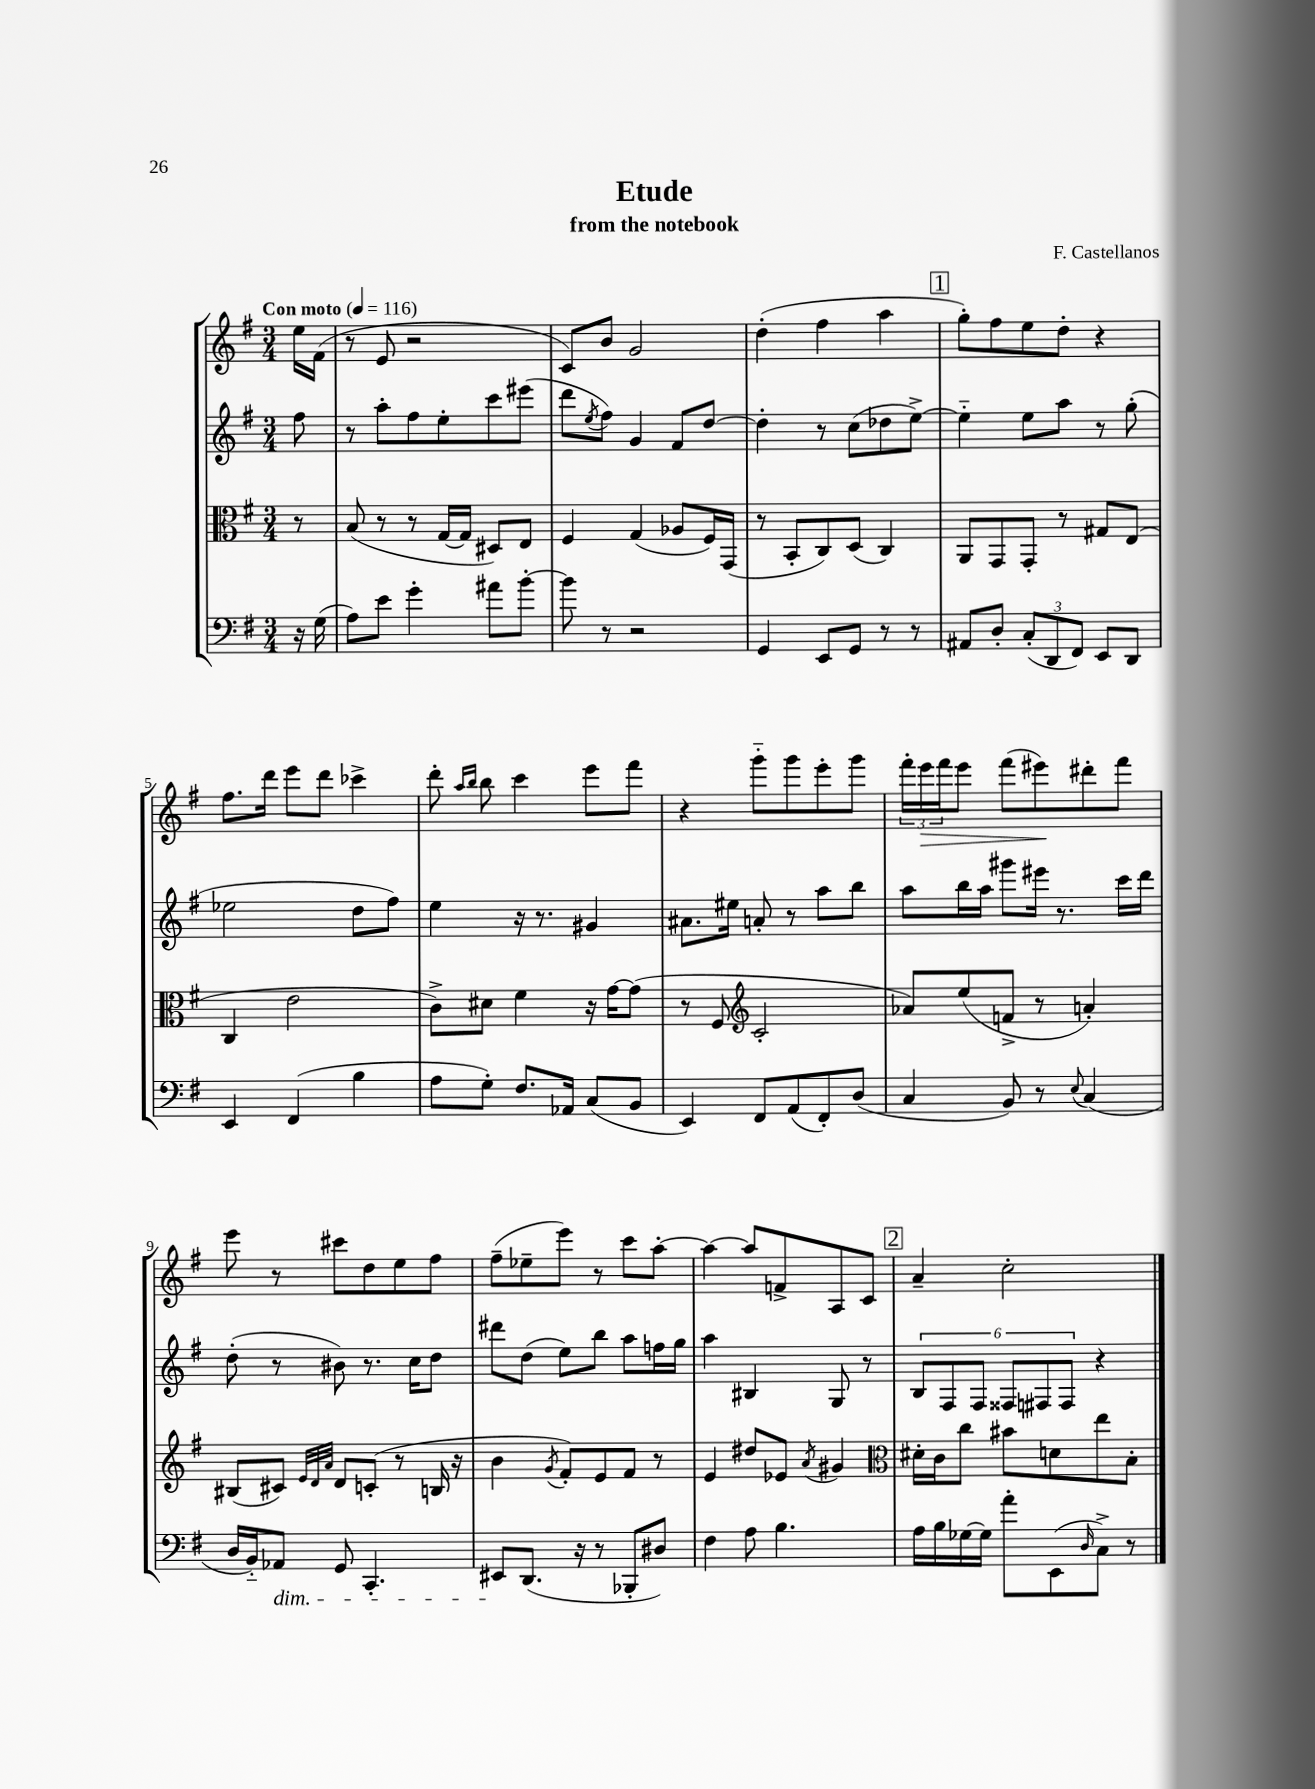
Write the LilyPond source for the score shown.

\header { title = "Etude" composer = "F. Castellanos" subtitle = "from the notebook" }
<<
\new StaffGroup <<
\new Staff = "s0" {
    \clef treble \key g \major \numericTimeSignature \time 3/4 \partial 8 \tempo "Con moto" 4 = 116
    e''16 fis'16( |
    r8 e'8 r2 |
    c'8) b'8 g'2 |
    d''4-.( fis''4 a''4 |
    \mark \markup { \box "1" } g''8-.) fis''8 e''8 d''8-. r4 |
    fis''8. d'''16 e'''8 d'''8 ces'''4-> |
    d'''8-. \grace { a''16 b''16 } b''8 c'''4 e'''8 fis'''8 |
    r4 g'''8-_ g'''8 e'''8-. g'''8 |
    \tuplet 3/2 { fis'''16-. e'''16\> fis'''16 } e'''8 fis'''8( eis'''8\!) dis'''8-. fis'''8 |
    e'''8 r8 cis'''8 d''8 e''8 fis''8 |
    fis''8--( ees''8-- e'''8) r8 c'''8 a''8~-. |
    a''4~ a''8 f'8-> a8 c'8 |
    \mark \markup { \box "2" } a'4-- c''2-. \bar "|." |
}
\new Staff = "s1" {
    \clef treble \key g \major \numericTimeSignature \time 3/4 \partial 8
    fis''8 |
    r8 a''8-. fis''8 e''8-. c'''8 eis'''8( |
    d'''8 \acciaccatura { e''8 } fis''8) g'4 fis'8 d''8~ |
    d''4-. r8 c''8( des''8 e''8~->) |
    \mark \markup { \box "1" } e''4-_ e''8 a''8 r8 g''8-.( |
    ees''2 d''8 fis''8) |
    e''4 r16 r8. gis'4 |
    ais'8. eis''16 a'8-. r8 a''8 b''8 |
    a''8 b''16 a''16 gis'''8 eis'''16 r8. c'''16 d'''16 |
    d''8-.( r8 bis'8) r8. c''16 d''8 |
    dis'''8 d''8( e''8) b''8 a''8 f''16 g''16 |
    a''4 bis4 g8 r8 |
    \mark \markup { \box "2" } \tuplet 6/4 { b8 fis8 fis8 fisis8 fis8 fis8 } r4 \bar "|." |
}
\new Staff = "s2" {
    \clef alto \key g \major \numericTimeSignature \time 3/4 \partial 8
    r8 |
    b8( r8 r8 g16~ g16 dis8) e8 |
    fis4 g4( aes8 fis16) g,16( |
    r8 b,8-. c8) d8( c4) |
    \mark \markup { \box "1" } a,8 g,8 g,8-. r8 gis8 e8( |
    c4 e'2 |
    c'8->) dis'8 fis'4 r16 g'16~ g'8( |
    r8 fis8 \clef treble c'2-. |
    aes'8) e''8( f'8-> r8 a'4-.) |
    bis8( cis'8) \grace { e'32 d'32 a'32 } d'8 c'8-.( r8 b16 r16 |
    b'4 \acciaccatura { g'8 } fis'8-.) e'8 fis'8 r8 |
    e'4 dis''8 ees'8 \acciaccatura { a'8 } gis'4 |
    \mark \markup { \box "2" } \clef alto dis'16-. c'16 c''8 bis'8 d'8 e''8 b8-. \bar "|." |
}
\new Staff = "s3" {
    \clef bass \key g \major \numericTimeSignature \time 3/4 \partial 8
    r16 g16( |
    a8) e'8 g'4-. ais'8 b'8~-. |
    b'8 r8 r2 |
    g,4 e,8 g,8 r8 r8 |
    \mark \markup { \box "1" } ais,8 d8-. \tuplet 3/2 { c8-.( d,8 fis,8) } e,8 d,8 |
    e,4 fis,4( b4 |
    a8 g8-.) fis8. aes,16 c8( b,8 |
    e,4) fis,8 a,8( fis,8-.) d8( |
    c4 b,8) r8 \appoggiatura { e8 } c4( |
    d16 b,16-_) aes,8\dim g,8 c,4.-. |
    eis,8\! d,8.( r16 r8 bes,,8-. dis8) |
    fis4 a8 b4. |
    \mark \markup { \box "2" } a16 b16 ges16~ ges16 a'8-. e,8( \grace { d16 } c8->) r8 \bar "|." |
}
>>
>>
